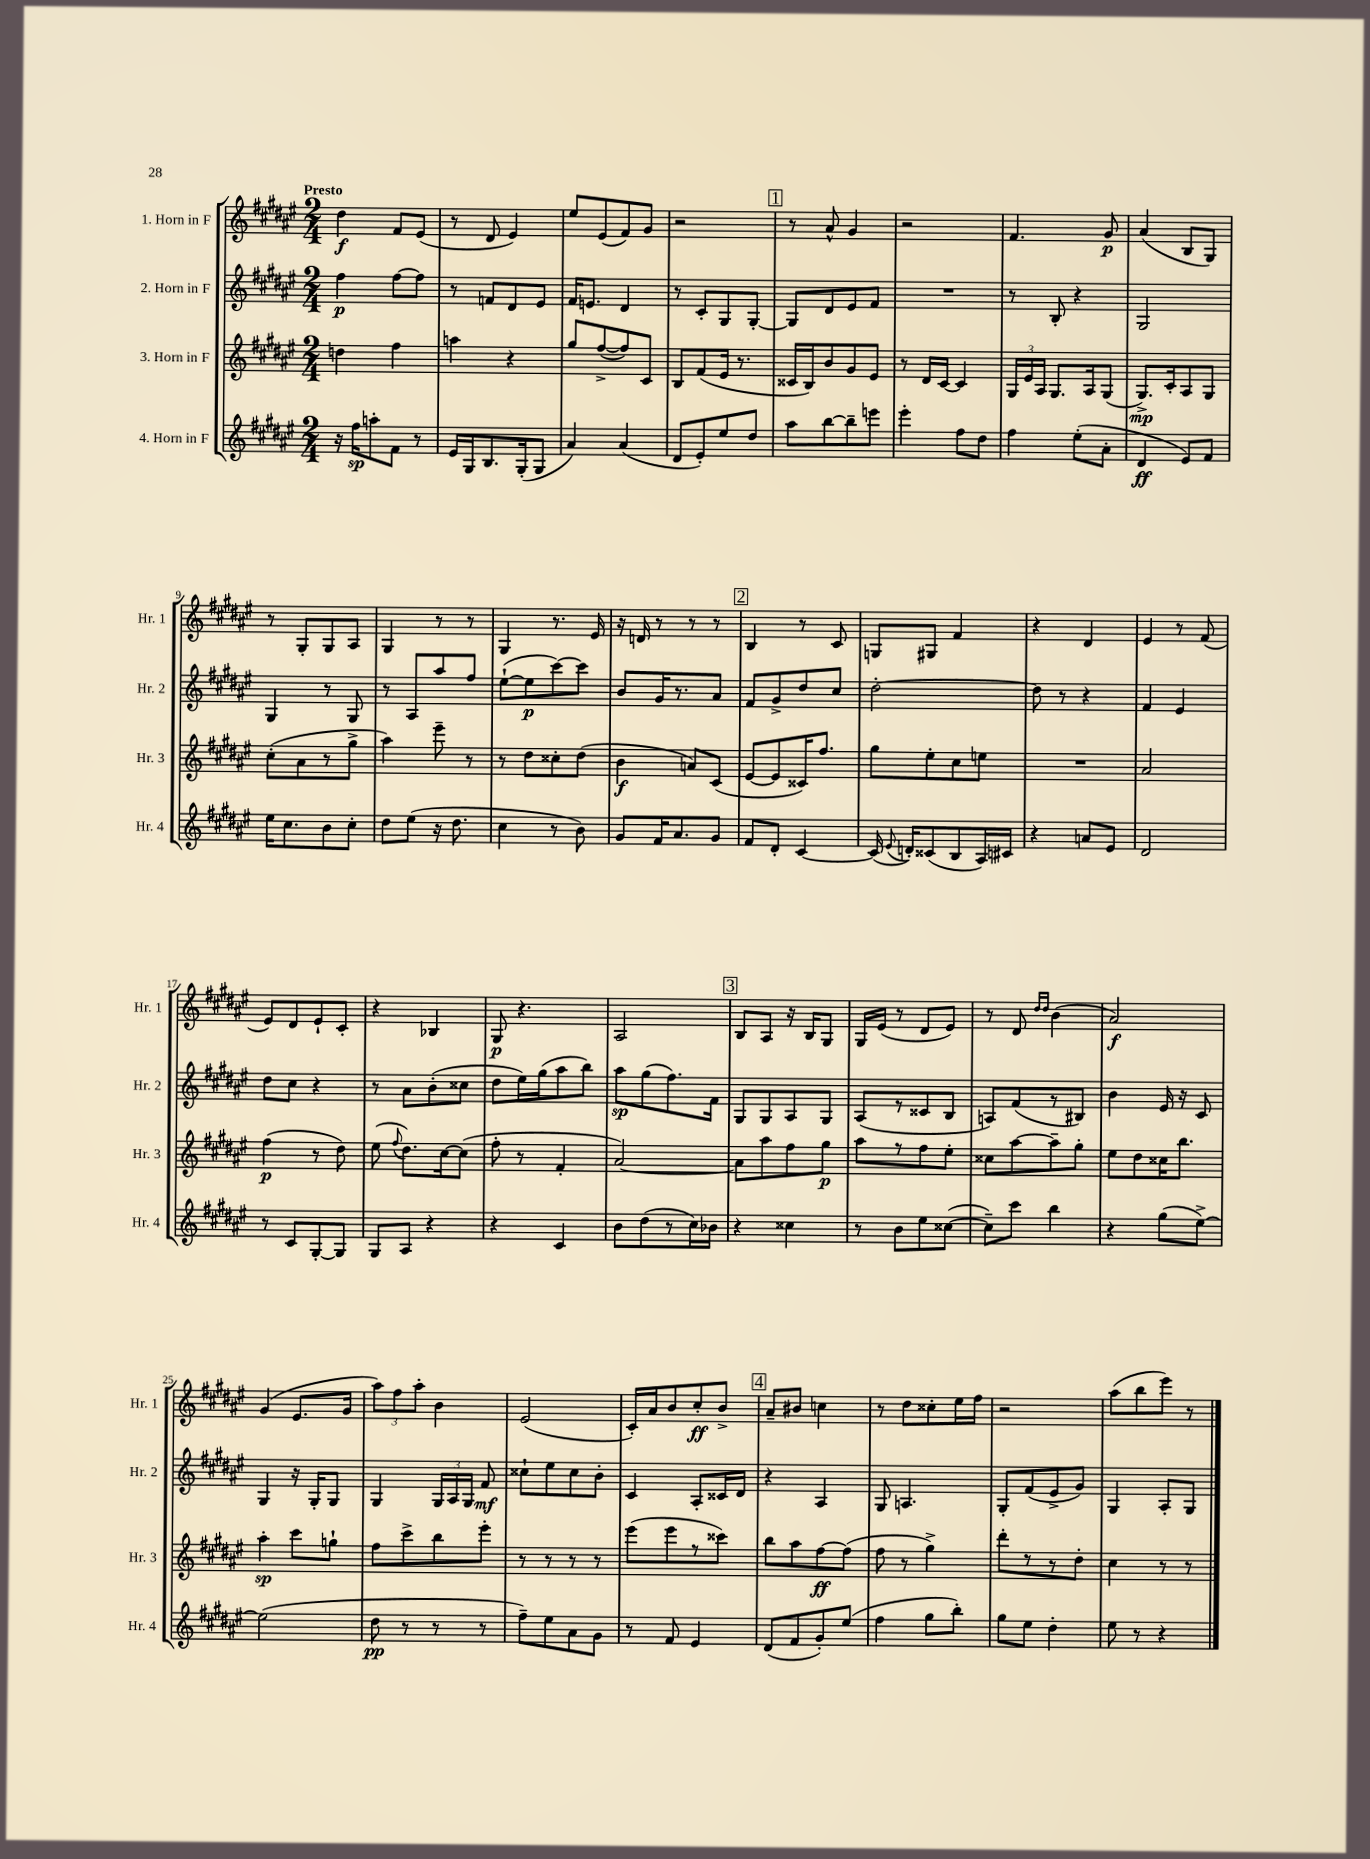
<<
\new StaffGroup <<
\new Staff = "s0" \with { instrumentName = "1. Horn in F" shortInstrumentName = "Hr. 1" } {
    \clef treble \key fis \major \numericTimeSignature \time 2/4 \tempo "Presto"
    \autoBeamOff dis''4\f fis'8[ eis'8]( |
    r8 dis'8 eis'4) |
    eis''8[ eis'8( fis'8) gis'8] |
    r2 |
    \mark \markup { \box "1" } r8 ais'8-^ gis'4 |
    r2 |
    fis'4. gis'8\p |
    ais'4( b8[ gis8]) |
    r8 gis8[-. gis8 ais8] |
    gis4 r8 r8 |
    gis4 r8. eis'16 |
    r16 d'16 r8 r8 r8 |
    \mark \markup { \box "2" } b4 r8 cis'8 |
    g8[ gis8] fis'4 |
    r4 dis'4 |
    eis'4 r8 fis'8( |
    eis'8[) dis'8 eis'8-! cis'8]-. |
    r4 bes4 |
    gis8\p r4. |
    ais2 |
    \mark \markup { \box "3" } b8[ ais8] r16 b16[ gis8] |
    gis16[ eis'16]( r8 dis'8[ eis'8]) |
    r8 dis'8 \grace { dis''16[ dis''16] } b'4( |
    ais'2\f) |
    gis'4( eis'8.[ gis'16] |
    \tuplet 3/2 { ais''8[) fis''8 ais''8]-. } b'4 |
    eis'2( |
    cis'16[-.) ais'16 b'8 cis''8-.\ff b'8]-> |
    \mark \markup { \box "4" } ais'8[-- bis'8] c''4 |
    r8 dis''8[ cisis''8-. eis''16 fis''16] |
    r2 |
    ais''8[( b''8 eis'''8]) r8 \bar "|." |
}
\new Staff = "s1" \with { instrumentName = "2. Horn in F" shortInstrumentName = "Hr. 2" } {
    \clef treble \key fis \major \numericTimeSignature \time 2/4
    \autoBeamOff fis''4\p fis''8[~ fis''8] |
    r8 f'8[ dis'8 eis'8] |
    fis'16[ e'8.] dis'4 |
    r8 cis'8[-. gis8 gis8]~-. |
    \mark \markup { \box "1" } gis8[ dis'8 eis'8 fis'8] |
    R2 |
    r8 b8-. r4 |
    gis2 |
    gis4 r8 gis8 |
    r8 ais8[ ais''8 fis''8] |
    eis''8[~-!( eis''8\p cis'''8~) cis'''8] |
    b'8[ gis'16 r8. ais'8] |
    \mark \markup { \box "2" } fis'8[ gis'8-> dis''8 cis''8] |
    dis''2~-. |
    dis''8 r8 r4 |
    fis'4 eis'4 |
    dis''8[ cis''8] r4 |
    r8 ais'8[ b'8-.( cisis''8] |
    dis''8[ eis''16) gis''16( ais''8 b''8]) |
    ais''8[\sp gis''8( fis''8.) fis'16] |
    \mark \markup { \box "3" } gis8[ gis8 ais8 gis8] |
    ais8[( r8 cisis'8 b8] |
    a8[) fis'8( r8 bis8]) |
    b'4 eis'16 r16 cis'8 |
    gis4 r16 gis16[-. gis8] |
    gis4 \tuplet 3/2 { gis16[ ais16 gis16] } fis'8\mf |
    cisis''8[-! eis''8 cisis''8 b'8]-. |
    cis'4 ais8[-. cisis'16 dis'16] |
    \mark \markup { \box "4" } r4 ais4 |
    gis8 a4. |
    gis8[-. fis'8( eis'8-> gis'8]) |
    gis4 ais8[-. gis8] \bar "|." |
}
\new Staff = "s2" \with { instrumentName = "3. Horn in F" shortInstrumentName = "Hr. 3" } {
    \clef treble \key fis \major \numericTimeSignature \time 2/4
    \autoBeamOff d''4 fis''4 |
    a''4 r4 |
    gis''8[ fis''8~->( fis''8) cis'8] |
    b8[ fis'8( eis'16] r8. |
    \mark \markup { \box "1" } cisis'16[ b16) b'8 gis'8 eis'8] |
    r8 dis'16[ cis'16]~ cis'4 |
    \tuplet 3/2 { gis16[ eis'16 ais16] } gis8.[ ais16 gis8]( |
    gis8.[->\mp) cis'16-. ais8 gis8] |
    cis''8[-.( ais'8 r8 gis''8]-> |
    ais''4) eis'''8-- r8 |
    r8 dis''8[ cisis''8-. dis''8]( |
    b'4\f a'8[) cis'8]( |
    \mark \markup { \box "2" } eis'8[~ eis'8 cisis'16) fis''8.] |
    gis''8[ eis''8-. cis''8 e''8] |
    R2 |
    ais'2 |
    fis''4\p( r8 dis''8) |
    eis''8( \appoggiatura { fis''8 } dis''8.[) cis''16~ cis''8]( |
    fis''8-. r8 fis'4-. |
    ais'2~) |
    \mark \markup { \box "3" } ais'8[ ais''8 fis''8 gis''8]\p |
    ais''8[ r8 fis''8 eis''8]-. |
    cisis''8[ ais''8~ ais''8-- gis''8]-. |
    eis''8[ dis''8 cisis''16 b''8.] |
    ais''4-.\sp cis'''8[ g''8]-! |
    fis''8[ cis'''8-> b''8 eis'''8]-. |
    r8 r8 r8 r8 |
    eis'''8[( eis'''8 r8 cisis'''8]) |
    \mark \markup { \box "4" } b''8[ ais''8 fis''8~\ff fis''8]( |
    fis''8 r8 gis''4->) |
    dis'''8[-. r8 r8 dis''8]-. |
    cis''4 r8 r8 \bar "|." |
}
\new Staff = "s3" \with { instrumentName = "4. Horn in F" shortInstrumentName = "Hr. 4" } {
    \clef treble \key fis \major \numericTimeSignature \time 2/4
    \autoBeamOff r16 fis''16[\sp a''8-. fis'8] r8 |
    eis'16[ gis16 b8. gis16-.( gis8] |
    ais'4) ais'4( |
    dis'8[ eis'8-.) eis''8 dis''8] |
    \mark \markup { \box "1" } ais''8[ b''8~ b''8-- e'''8] |
    eis'''4-. fis''8[ dis''8] |
    fis''4 eis''8[-.( ais'8]-. |
    dis'4\ff eis'8[) fis'8] |
    eis''16[ cis''8. b'8 cis''8]-. |
    dis''8[ eis''8]( r16 dis''8. |
    cis''4 r8 b'8) |
    gis'8[ fis'16 ais'8. gis'8] |
    \mark \markup { \box "2" } fis'8[ dis'8]-. cis'4~ |
    cis'16( \appoggiatura { eis'8 } d'16[-.) cisis'8( b8 ais16) cis'16] |
    r4 a'8[ eis'8] |
    dis'2 |
    r8 cis'8[ gis8~-. gis8] |
    gis8[ ais8] r4 |
    r4 cis'4 |
    b'8[ dis''8( r8 cis''16) bes'16] |
    \mark \markup { \box "3" } r4 cisis''4 |
    r8 b'8[ eis''8 cisis''8]~( |
    cisis''8[--) cis'''8] b''4 |
    r4 gis''8[( eis''8]~->) |
    eis''2( |
    dis''8\pp r8 r8 r8 |
    fis''8[--) eis''8 ais'8 gis'8] |
    r8 fis'8 eis'4 |
    \mark \markup { \box "4" } dis'8[( fis'8 gis'8-.) eis''8]( |
    fis''4 gis''8[ b''8]-.) |
    gis''8[ eis''8] dis''4-. |
    eis''8 r8 r4 \bar "|." |
}
>>
>>
